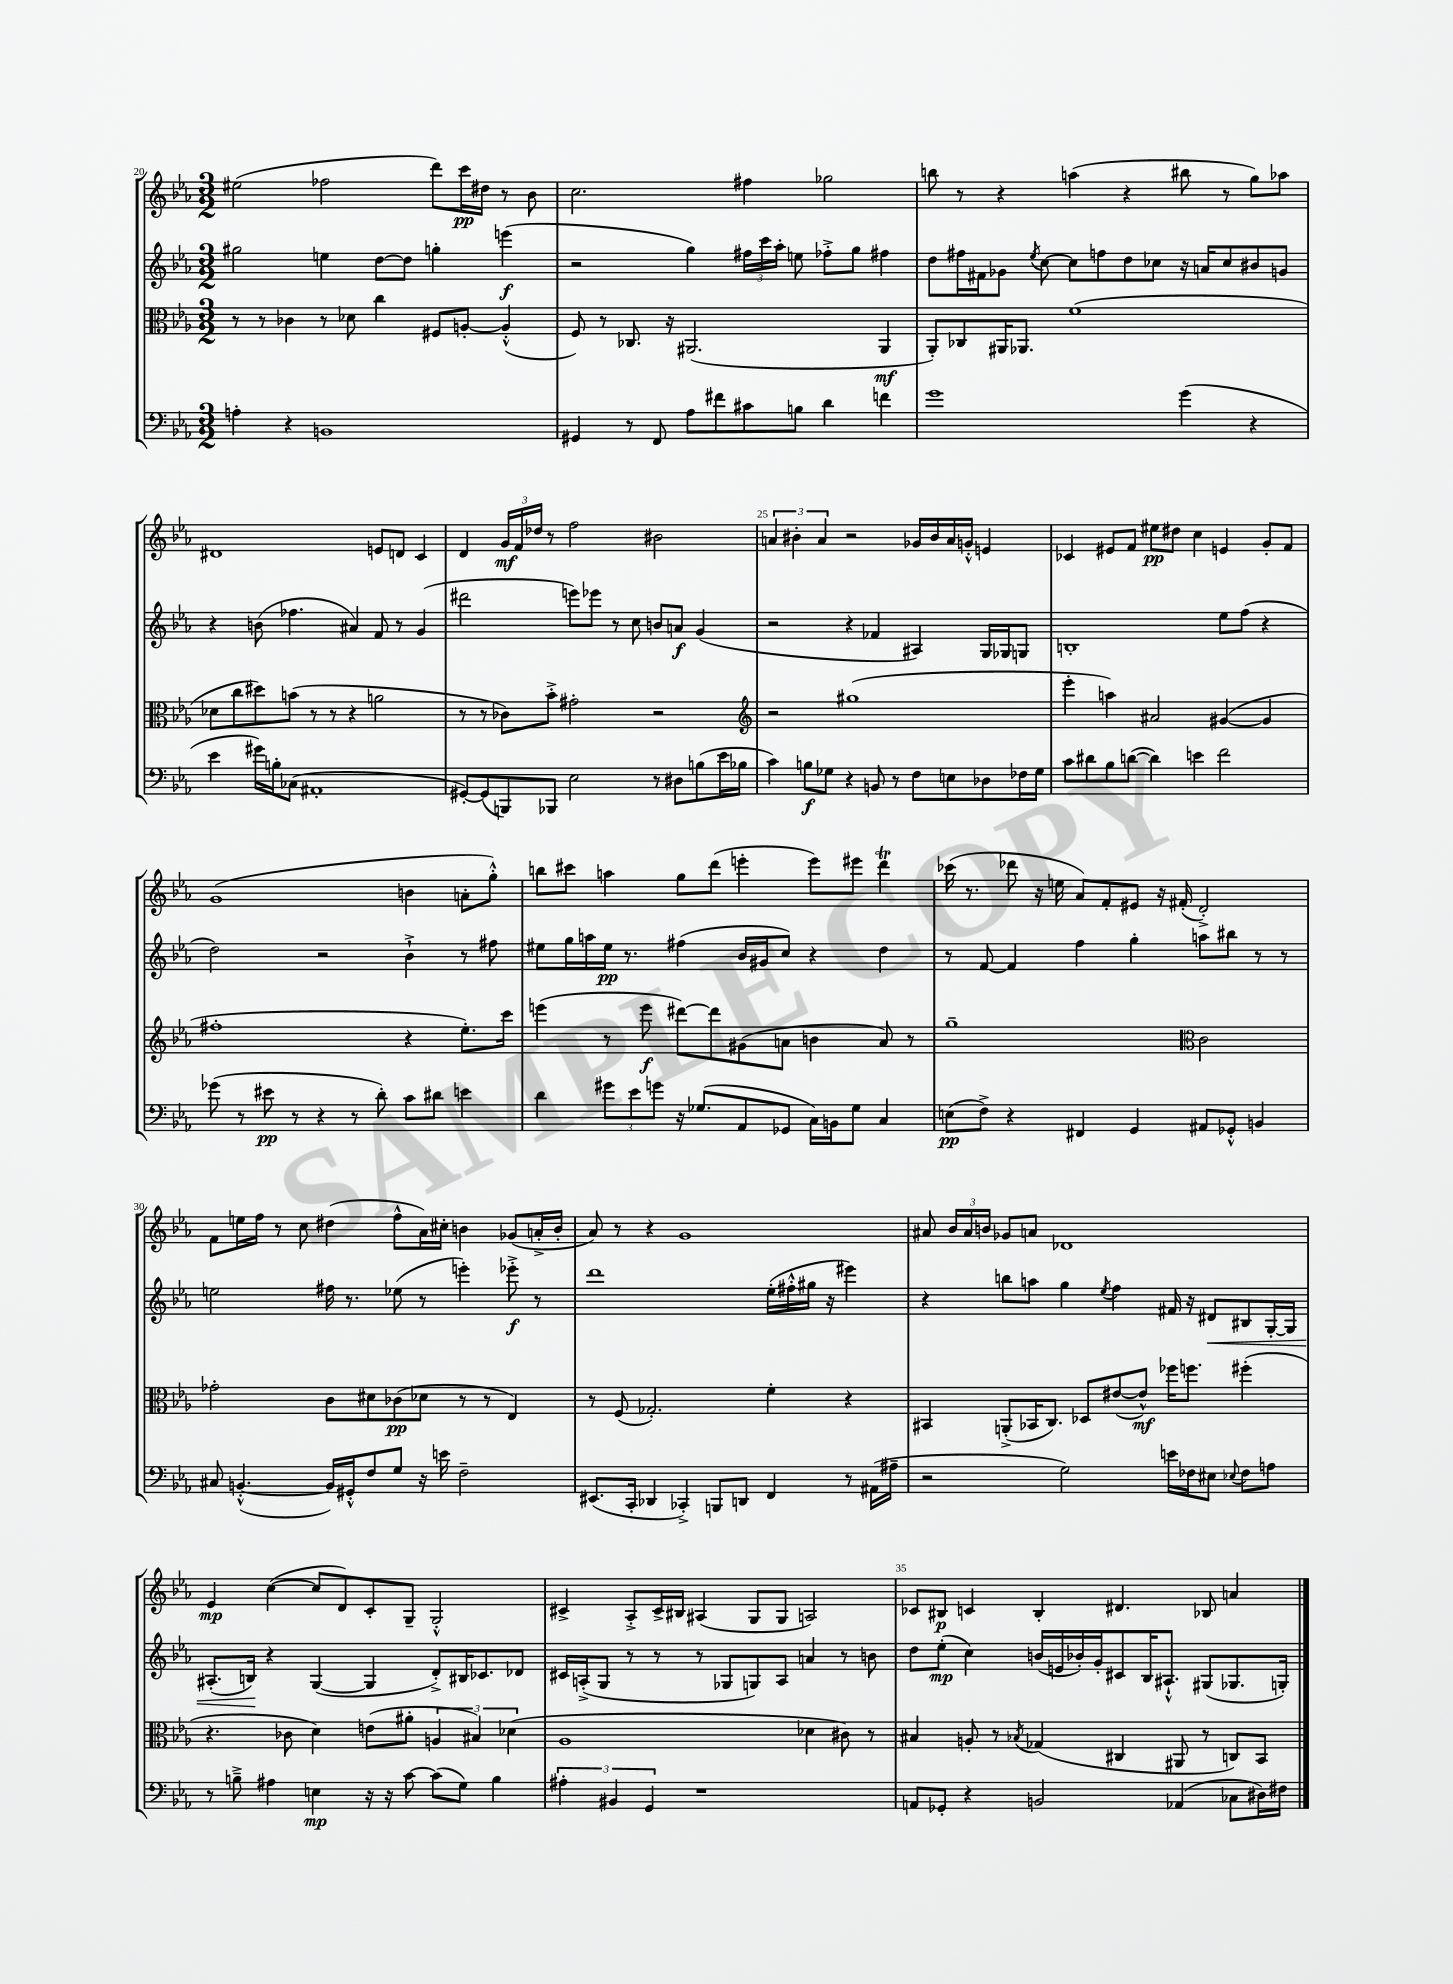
<<
\new StaffGroup <<
\new Staff = "s0" {
    \clef treble \key ees \major \numericTimeSignature \time 3/2
    \autoBeamOff eis''2( fes''2 d'''8[) c'''16\pp dis''16] r8 bes'8 |
    c''2. fis''4 ges''2 |
    b''8 r8 r4 a''4( r4 bis''8 r8 g''8[) aes''8] |
    dis'1 e'8[ d'8] c'4 |
    d'4 \tuplet 3/2 { g'16[\mf f'16 des''16] } r8 f''2 bis'2 |
    \tuplet 3/2 { a'4 bis'4-. a'4 } r2 ges'16[ bis'16 a'16 g'16]-.-^ e'4 |
    ces'4 eis'8[ f'8] eis''8[\pp dis''8] c''4 e'4 g'8[-. f'8] |
    g'1( b'4 a'8[-. g''8]-.-^) |
    b''8[ cis'''8] a''4 g''8[ d'''8]( e'''4-. e'''8[) eis'''8] d'''4\trill |
    ces'''16( r8. des'''8 r16 e''16 aes'8[) f'8-. eis'8] r16 fis'16-.( d'2-.->) |
    f'8[ e''16 f''16] r8 c''8 dis''4( f''8[-^ aes'16) cis''16]-. b'4 ges'8[( a'16-.-> b'16]-. |
    aes'8) r8 r4 g'1 |
    ais'8 \tuplet 3/2 { bes'16[ ais'16 b'16] } ges'8[ a'8] des'1 |
    ees'4\mp c''4~( c''8[ d'8) c'8-. g8]-- g2-.-^ |
    cis'4-> aes8[-.-> cis'16-> bis16] ais4( g8[ g8] a2) |
    ces'8[ bis8]\p c'4 bis4-. dis'4. bes8 a'4 \bar "|." |
}
\new Staff = "s1" {
    \clef treble \key ees \major \numericTimeSignature \time 3/2
    \autoBeamOff gis''2 e''4 d''8[~ d''8] g''4-. e'''4\f( |
    r2 g''4) \tuplet 3/2 { fis''16[ c'''16 aes''16]-. } e''8 fes''8[-.-> g''8] fis''4 |
    d''8[ fis''16 fis'16 ges'8] \acciaccatura { ees''8 } c''8~ c''8[ f''8 d''8 ces''8] r16 a'16[ ces''8 bis'8 g'8] |
    r4 b'8( fes''4. ais'4) f'8 r8 g'4( |
    dis'''2 e'''8[) ees'''8] r8 c''8 b'8[ a'8]\f g'4( |
    r2 r4 fes'4 ais4) g16[ ges16 g8] |
    b1-. ees''8[ f''8]( r4 |
    d''2) r2 bes'4-!-> r8 fis''8 |
    eis''8[ g''16 a''16 eis''16]\pp r8. fis''4( bes'16[ gis'16 c''8]) r4 d''4 |
    r8 f'8~ f'4 f''4 g''4-. a''8[ bis''8] r8 r8 |
    e''2 fis''16 r8. ees''8( r8 e'''4-.) ees'''8-.->\f r8 |
    d'''1 ees''16[-.( fis''16-.-^ gis''16] r16 eis'''4) |
    r4 b''8[ a''8] g''4 \acciaccatura { ees''8 } f''4 fis'16 r16 dis'8[\< bis8 g16~-. g16] |
    ais8.[-.( b16]\!) r4 g4~( g4 d'8[-.->) bis16 ces'8. des'8] |
    cis'16[ a16-.->( g8] r8 r8 r8 ges8[ g8) a8] a'4 r8 b'8 |
    d''8[ ees''8]-.\mp( c''4) b'16[( e'16 bes'16-.) g'16-. cis'8 bes16 ais8.]-!-^ gis8[( ges8. g16]-.) \bar "|." |
}
\new Staff = "s2" {
    \clef alto \key ees \major \numericTimeSignature \time 3/2
    \autoBeamOff r8 r8 ces'4 r8 des'8 c''4 fis8[ a8]~-. a4-.-^( |
    f8) r8 ces8. r16 ais,2.( ais,4\mf |
    aes,8[-.) ces8 ais,16 aes,8.] f'1( |
    des'8[ c''8 dis''8) b'8]( r8 r8 r4 a'2 |
    r8 r8 ces'8[) bes'8]-.-> gis'2-. r2 |
    \clef treble r2 gis''1( |
    ees'''4-. a''4) ais'2 gis'4~( gis'4 |
    fis''1-. r4 ees''8.[-.) c'''16] |
    e'''4( r8 e'''8\f dis'''8[~) dis'''8 gis'8( a'8] b'4 a'8) r8 |
    g''1-- \clef alto c'2 |
    ges'2-. c'8[ dis'8 ces'8\pp( des'8] r8 r8 ees4) |
    r8 f8( ges2.-.) f'4-. r4 |
    bis,4 a,8[-.->( bes,16 c8.]) des8[ eis'8~( eis'8]-^\mf) fes''16[ f''8.] fis''4-.( |
    r4. ces'8 d'4) e'8[( ais'8]-. \tuplet 3/2 { a4 bis4) des'4( } |
    aes1 des'4 cis'8) r8 |
    bis4 a8-. r8 \acciaccatura { bes8 } ges4( cis4 ais,8 r8 c8[) bes,8] \bar "|." |
}
\new Staff = "s3" {
    \clef bass \key ees \major \numericTimeSignature \time 3/2
    \autoBeamOff a4-. r4 b,1 |
    gis,4 r8 f,8 aes8[ fis'8 cis'8 b8] d'4 f'4 |
    g'1 g'4( r4 |
    ees'4 gis'16[) b16-. ces8]( ais,1-. |
    gis,8[~-.) gis,8( b,,8) bes,,8] ees2 r8 dis8[ b8( ees'16 bes16] |
    c'4) b8[\f ges8] r4 b,8 r8 f8[ e8 des8 fes16 ges16] |
    c'8[ dis'8 bes8 d'8]~( d'4) e'4 f'2 |
    ges'8( r8 eis'8\pp r8 r4 r8 d'8-.) c'8[ dis'8] e'4 |
    d'4 \tuplet 3/2 { gis'8[ ees'8 g'8] } r16 ges8.[( aes,8 ges,8] c16[) b,16 ges8] c4 |
    e8[\pp( f8]->) r4 fis,4 g,4 ais,8[ ges,8]-.-^ b,4 |
    cis8 b,4.~-.-^( b,16[) gis,16-.-^ f8 g8] r16 e'16 f2-- |
    eis,8.[( c,16]-. des,4 ces,4-.->) b,,8[ d,8] f,4 r8 ais,16[( ais16]-- |
    r2 g2) e'16[ fes16 eis8] \appoggiatura { ees8 } fes8[ a8] |
    r8 b8---> ais4 e4\mp r16 r16 c'8~ c'8[( g8]) b4 |
    \tuplet 3/2 { ais4-. bis,4 g,4 } r1 |
    a,8[ ges,8]-. r4 b,2 aes,4( ces8[ dis16) fis16] \bar "|." |
}
>>
>>
\layout { \context { \Score currentBarNumber = #20 \override BarNumber.break-visibility = ##(#f #t #t) barNumberVisibility = #(every-nth-bar-number-visible 5) } }
